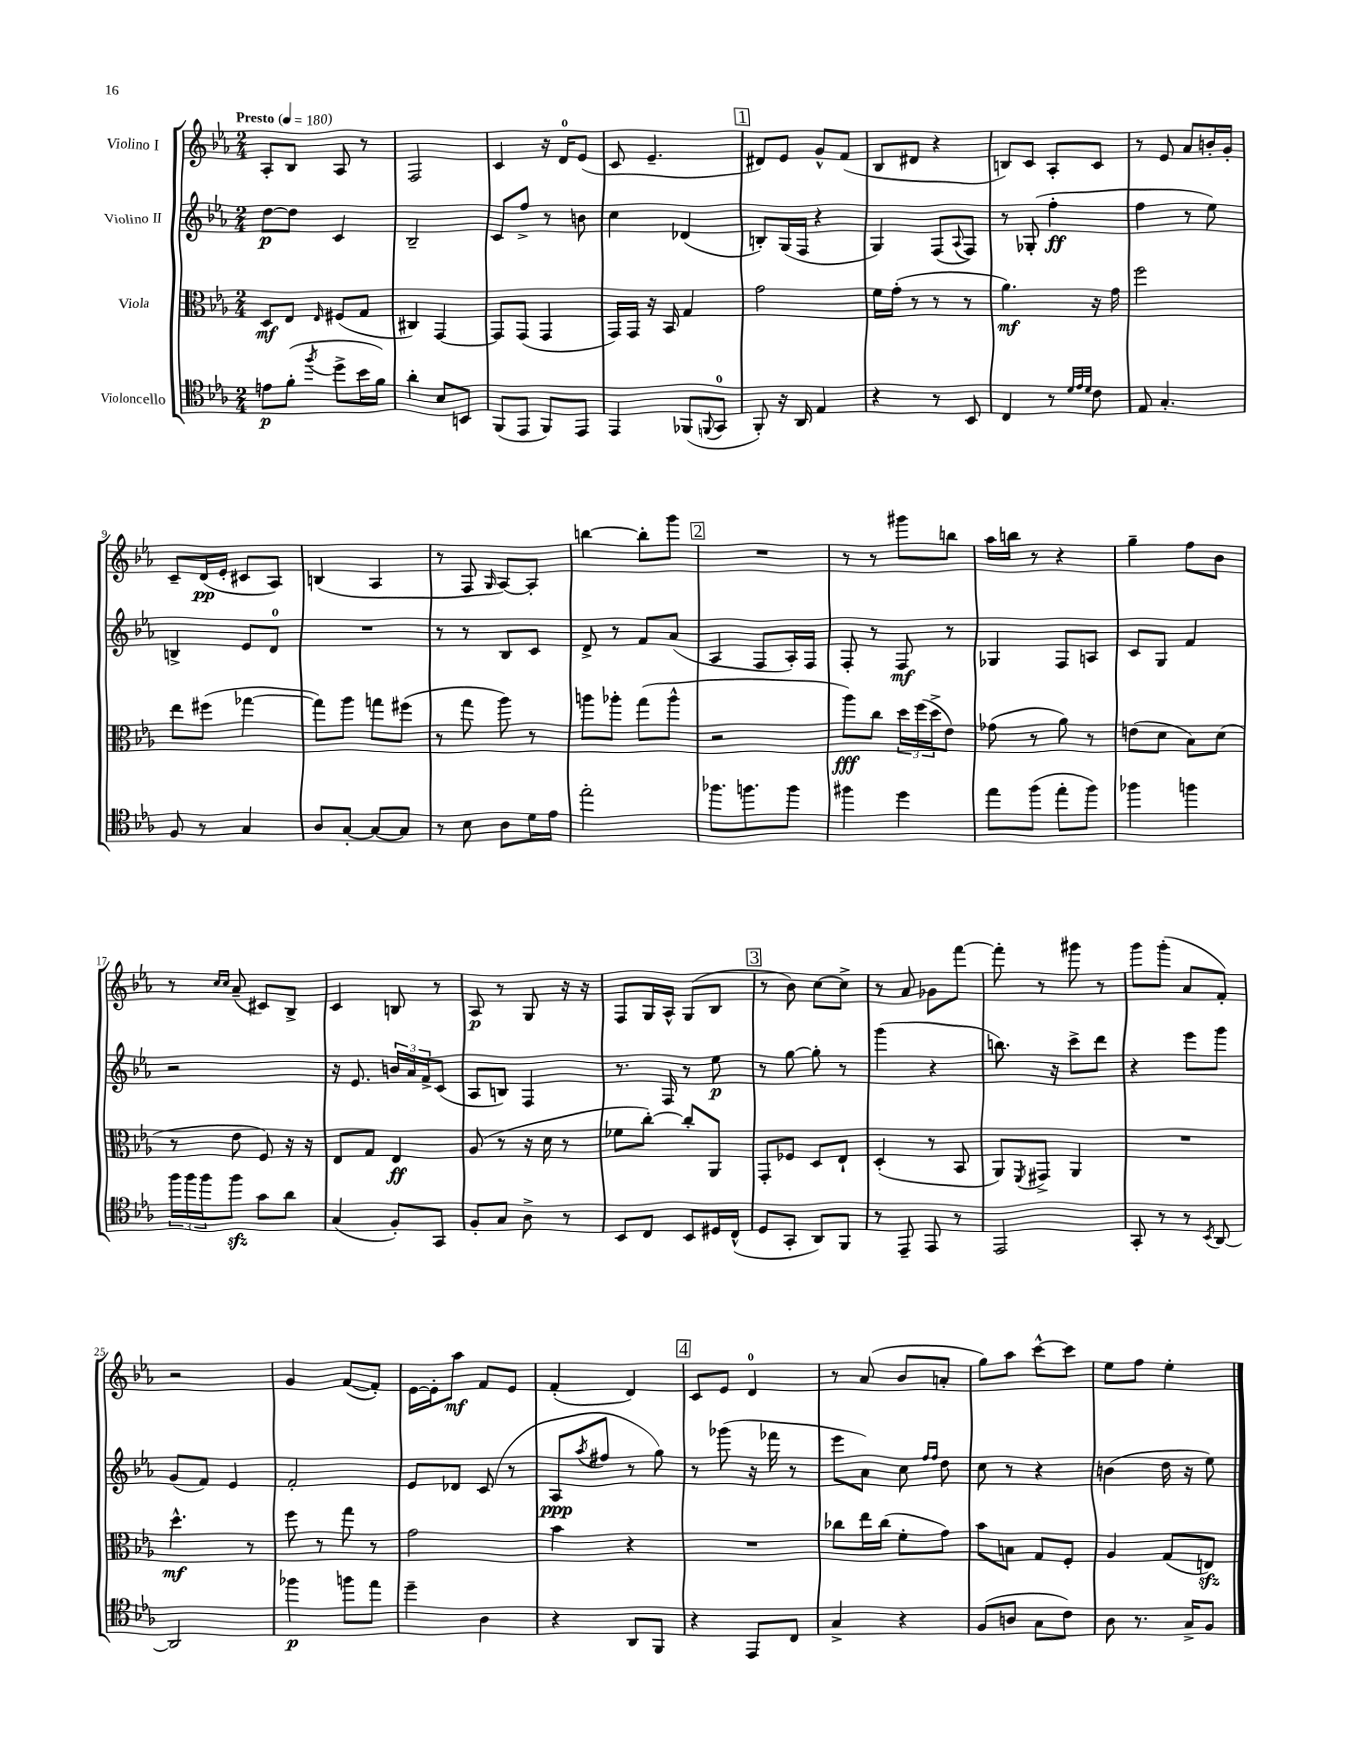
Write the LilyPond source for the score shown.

<<
\new StaffGroup <<
\new Staff = "s0" \with { instrumentName = "Violino I" } {
    \clef treble \key ees \major \numericTimeSignature \time 2/4 \tempo "Presto" 4 = 180
    aes8-. bes8 aes8 r8 |
    f2 |
    c'4 r16 d'16-0 ees'8( |
    c'8 ees'4.-- |
    \mark \markup { \box "1" } dis'8) ees'8 g'8-^ f'8( |
    bes8 dis'8 r4 |
    b8) c'8 aes8-. c'8 |
    r8 ees'8 aes'8 b'16-. g'16-. |
    c'8-- d'16\pp( ees'16-. cis'8 aes8) |
    b4( aes4 |
    r8 f8 \grace { g16 } aes8~) aes8-. |
    b''4~ b''8-. g'''8 |
    \mark \markup { \box "2" } R2 |
    r8 r8 gis'''8 b''8 |
    aes''16 b''16 r8 r4 |
    g''4-- f''8 bes'8 |
    r8 \grace { c''16 c''16 } aes'8--( cis'8) bes8-> |
    c'4 b8 r8 |
    aes8\p r8 g8 r16 r16 |
    f8 g16 aes16-^ g8( bes8 |
    \mark \markup { \box "3" } r8 bes'8) c''8~ c''8-> |
    r8 aes'8 ges'8 f'''8~ |
    f'''8-. r8 gis'''8 r8 |
    g'''8 g'''8-.( aes'8 f'8-.) |
    r2 |
    g'4 f'8~( f'8-.) |
    ees'16~ ees'16-. aes''8\mf f'8 ees'8 |
    f'4-.( d'4) |
    \mark \markup { \box "4" } c'8 ees'8 d'4-0 |
    r8 aes'8( bes'8 a'8-. |
    g''8) aes''8 c'''8~-^ c'''8 |
    ees''8 f''8 ees''4-. \bar "|." |
}
\new Staff = "s1" \with { instrumentName = "Violino II" } {
    \clef treble \key ees \major \numericTimeSignature \time 2/4
    d''8~\p d''8 c'4 |
    bes2-- |
    c'8 f''8-> r8 b'8 |
    c''4 des'4( |
    \mark \markup { \box "1" } b8-.) g16( f16 r4 |
    g4) f8( \appoggiatura { aes8 } f8) |
    r8 ges8-.( f''4-.\ff |
    f''4 r8 ees''8) |
    b4-> ees'8 d'8-0 |
    R2 |
    r8 r8 bes8 c'8 |
    d'8-> r8 f'8 aes'8( |
    \mark \markup { \box "2" } aes4 f8 aes16-.) f16 |
    f8-. r8 f8\mf r8 |
    ges4 f8 a8 |
    c'8 g8 f'4 |
    r2 |
    r16 ees'8. \tuplet 3/2 { b'16 aes'16 f'16-> } c'8( |
    aes8 b8) f4 |
    r8. f16 r8 ees''8\p |
    \mark \markup { \box "3" } r8 g''8~ g''8-. r8 |
    g'''4( r4 |
    b''8.) r16 c'''8-> d'''8 |
    r4 ees'''8 g'''8 |
    g'8( f'8) ees'4 |
    f'2-. |
    ees'8 des'8 c'8( r8 |
    aes8\ppp \acciaccatura { aes''8 } fis''8 r8 g''8) |
    \mark \markup { \box "4" } r8 ges'''8( r16 fes'''16 r8 |
    ees'''8 aes'8) c''8 \grace { f''16 f''16 } d''8 |
    c''8 r8 r4 |
    b'4( d''16 r16 ees''8) \bar "|." |
}
\new Staff = "s2" \with { instrumentName = "Viola" } {
    \clef alto \key ees \major \numericTimeSignature \time 2/4
    d8\mf ees8 \grace { ees16 } fis8( g8 |
    cis4) g,4~ |
    g,8 g,8( g,4 |
    g,16) g,16 r16 bes,16 g4 |
    \mark \markup { \box "1" } g'2 |
    f'16 g'16-.( r8 r8 r8 |
    aes'4.\mf) r16 g'16 |
    f''2 |
    ees''8 fis''8( ges''4~ |
    ges''8) aes''8 g''8 fis''8( |
    r8 g''8 aes''8) r8 |
    a''8 aes''8-. g''8( aes''8-^ |
    \mark \markup { \box "2" } r2 |
    aes''8\fff) c''8 \tuplet 3/2 { d''16 f''16( d''16-> } ees'8) |
    ges'8( r8 aes'8) r8 |
    e'8( d'8 bes8) d'8( |
    r8 ees'8 f8) r16 r16 |
    ees8 g8 ees4\ff |
    aes8( r8 r16 d'16 r8 |
    fes'8 c''8~-.) c''8-. aes,8 |
    \mark \markup { \box "3" } g,8-. fes8 d8 ees8-! |
    d4-.( r8 bes,8 |
    aes,8) \acciaccatura { f,8 } gis,8-> aes,4 |
    R2 |
    d''4.-^\mf r8 |
    f''8 r8 g''8 r8 |
    g'2 |
    bes'4 r4 |
    \mark \markup { \box "4" } R2 |
    ces''8 ees''16 ces''16( f'8-. g'8) |
    bes'8 b8 g8 f8-. |
    aes4 g8( e8\sfz) \bar "|." |
}
\new Staff = "s3" \with { instrumentName = "Violoncello" } {
    \clef tenor \key ees \major \numericTimeSignature \time 2/4
    e'8\p f'8-.( \acciaccatura { f''8 } d''8-> bes'16 f'16) |
    aes'4-. bes8 b,8 |
    f,8( ees,8 f,8) ees,8 |
    ees,4 fes,8( \appoggiatura { f,8 } g,8-0 |
    \mark \markup { \box "1" } f,8-.) r16 aes,16 ees4 |
    r4 r8 bes,8 |
    c4 r8 \grace { d'32 ees'32 d'32 } c'8 |
    ees8 g4.-. |
    f8 r8 g4 |
    aes8 g8~-. g8~ g8 |
    r8 bes8 aes8 d'16 ees'16 |
    ees''2-. |
    \mark \markup { \box "2" } fes''8. f''8. f''8 |
    fis''4 d''4 |
    ees''8 f''8( ees''8-. f''8) |
    fes''4 f''4 |
    \tuplet 3/2 { f''16 f''16 f''16 } f''8\sfz g'8 aes'8 |
    g4( f8-.) g,8 |
    f8-. g8 aes8-> r8 |
    bes,8 c8 bes,8 dis16 c16-^( |
    \mark \markup { \box "3" } d8 g,8-. aes,8) f,8 |
    r8 ees,8-- ees,8 r8 |
    ees,2 |
    g,8-. r8 r8 \acciaccatura { bes,8 } aes,8~ |
    aes,2 |
    fes''4\p f''8 ees''8 |
    d''4-- aes4 |
    r4 aes,8 f,8 |
    \mark \markup { \box "4" } r4 ees,8 c8 |
    g4-> r4 |
    f8( a8 g8 c'8) |
    aes8 r8. g16-> f8 \bar "|." |
}
>>
>>
